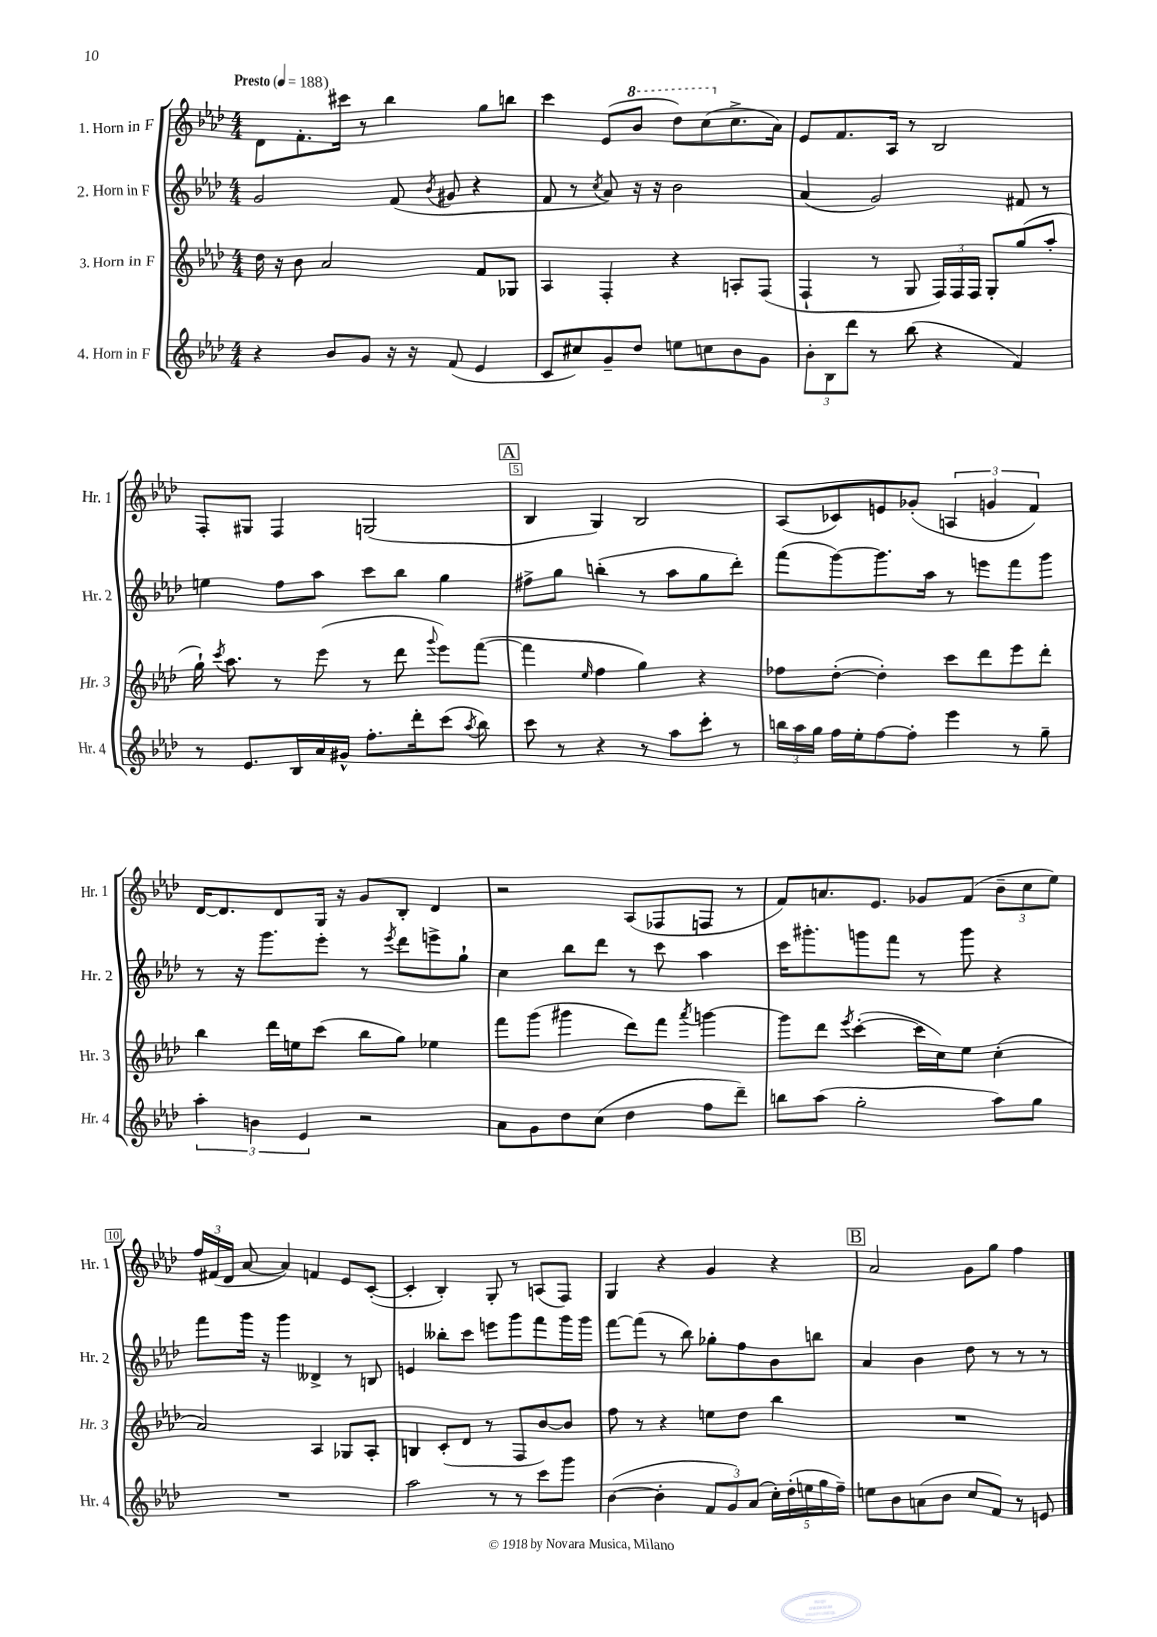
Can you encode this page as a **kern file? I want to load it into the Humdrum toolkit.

**kern	**kern	**kern	**kern
*part4	*part3	*part2	*part1
*staff4	*staff3	*staff2	*staff1
*I"4. Horn in F	*I"3. Horn in F	*I"2. Horn in F	*I"1. Horn in F
*I'Hr. 4	*I'Hr. 3	*I'Hr. 2	*I'Hr. 1
*clefG2	*clefG2	*clefG2	*clefG2
*k[b-e-a-d-]	*k[b-e-a-d-]	*k[b-e-a-d-]	*k[b-e-a-d-]
*M4/4	*M4/4	*M4/4	*M4/4
*MM188	*MM188	*MM188	*MM188
=1	=1	=1	=1
!	!	!	!LO:TX:a:B:t=Presto
4r	16dd-\	2g/	8d-\L
.	16r	.	.
.	8b-\	.	8.f'\
8b-/L	2a-/	.	.
.	.	.	16ccc#X\Jk
8g/J	.	.	8r
16r	.	(8f/	4bb-\
16r	.	.	.
.	.	8qb-/	.
(8f/	.	8g#X/	.
4e-/	8f/L	4r	8gg\L
.	8G-X/J	.	8bbn\J
=2	=2	=2	=2
8c/L	4A-/	8f/	4ccc\
8cc#X/)	.	8r	.
.	.	8qcc/	.
8g~/	4F'/	8a-/)	(8e-/L
*	*	*	*8va
8dd-/J	.	16r	8bb-/J
.	.	16r	.
8een\L	4r	2b-\	8ddd-\L)
8ccn\	.	.	(8ccc\
*	*	*	*X8va
8b-\	8An'/L	.	8.cc^\
8g\J	(8F/J	.	.
.	.	.	16a-\Jk)
=3	=3	=3	=3
12b-'\L	4F`/	(4a-/	8e-/L
12B-\	.	.	.
.	.	.	8.f/
12ddd-\J	.	.	.
8r	8r	2g/)	.
.	.	.	16A-/Jk
(8bb-\	8G/	.	8r
4r	24F/LL)	.	2B-/
.	24F/	.	.
.	24F/JJ	.	.
.	8G'/L	.	.
4f/)	(8gg/	8f#X/	.
.	8aa-'/J	8r	.
!!LO:LB:g=z
=4	=4	=4	=4
8r	16gg`\)	4een\	8F'/L
.	8qccc/	.	.
.	8.aa-\	.	.
8.e-/L	.	.	8G#X/J
.	8r	8ff\L	4F/
16B-/L	.	.	.
16a-/	(8eee-\	8aa-\J	.
16g#X^^/JJ	.	.	.
8.ff'\L	8r	8ccc\L	(2Gn/
.	8ddd-\	8bb-\J	.
16ddd-'\k	.	.	.
.	8qqggg/	.	.
(8ccc\J	8eee-\L)	4gg\	.
8qaa-/	.	.	.
8bb-\)	([8fff\J	.	.
!!LO:REH:place=s1:t=A
=5	=5	=5	=5
8ccc\	4fff\]	8ff#X^\L	4B-/
8r	.	8gg\J	.
.	16qqee-/	.	.
4r	4ff\	(4bbn'\	4G/)
8r	4gg\)	8r	2B-/
8aa-\L	.	8aa-\L	.
8ccc'\J	4r	8gg\	.
8r	.	8ddd-'\J)	.
=6	=6	=6	=6
24bbn\LL	8ff-X\L	(8fff\L	(8A-/L
24aa-\	.	.	.
24gg\JJ	.	.	.
16ff\LL	([8dd-'\J	[8ggg\)	8c-X/)
16ee-'\J	.	.	.
[8ff\	4dd-'\])	8.ggg\]	8en/
8ff'\J]	.	.	(8g-X'/J
.	.	16aa-\Jk	.
4eee-\	8ccc\L	8r	6An/
.	8ddd-\	8eeen\L	.
.	.	.	6gn/
8r	8eee-\	8fff\	.
.	.	.	6f/)
8gg~\	8ddd-'\J	8ggg\J	.
!!LO:LB:g=z
=7	=7	=7	=7
6aa-'\	4bb-\	8r	[16d-/KL
.	.	.	8.d-/]
.	.	16r	.
6bn\	.	.	.
.	.	8.ggg\L	.
.	16ddd-\LL	.	8d-/
.	16een\J	.	.
6e-/	.	.	.
.	(8ccc\J	8eee-'\J	16G/Jk
.	.	.	16r
2r	8bb-\L	8r	8g/L
.	.	8qeee-/	.
.	8gg\J)	8ddd-\L	8B-'/J
.	4ee-X\	8eeen^\	4d-/
.	.	8gg`\J	.
=8	=8	=8	=8
8a-\L	8fff\L	4cc\	2r
8g\	(8ggg\J	.	.
8dd-\	4ggg#X\	8bb-\L	.
(8cc\J	.	8ddd-\J	.
4dd-\	8ddd-\L)	8r	(8A-/L
.	8fff\J	8ccc\	8F-X/
.	8qaaa-/	.	.
8ff\L	[4gggn\	4aa-\	8Fn/J
8ddd-~\J)	.	.	8r
=9	=9	=9	=9
8bbn\L	8ggg\L]	16ccc\KL	8f/L)
.	.	8.ggg#X'\	.
(8aa-\J	8ddd-\J	.	8.an/
.	8qeee-/	.	.
2gg'\	([4ccc'\	8gggn\	.
.	.	.	8.e-/J
.	.	8fff\J	.
.	16ccc\LL]	8r	8g-X/L
.	16cc\J)	.	.
.	8ee-\J	8ggg\	(8f/J
8aa-\L)	(4cc'\	4r	12b-~\L
.	.	.	12cc\
8gg\J	.	.	.
.	.	.	12ee-\J)
!!LO:LB:g=z
=10	=10	=10	=10
1r	2a-/)	8fff\L	24ff/LL
.	.	.	(24f#X/
.	.	.	24d-/JJ
.	.	16ggg\Jk	[8a-/
.	.	16r	.
.	.	4ggg\	4a-/])
.	4A-/	4d--X^/	4fn/
.	8G-X/L	8r	8e-/L
.	8A-'/J	8Bn/	([8c'/J
=11	=11	=11	=11
2aa-\	4Bn/	4en/	4c'/]
.	(8c'/L	8bb--X'\L	4B-'/)
.	8d-/J	8ccc\J	.
8r	8r	8eeen\L	8G'/
8r	8F/L	8ggg\	8r
8ccc\L	[8b-/)	8fff\	(8An/L
8ggg\J	8b-/J]	16ggg\L	8F/J)
.	.	16ggg\JJ	.
=12	=12	=12	=12
([4b-\	8ff\	[8fff\L	4G/
.	8r	(8fff\J]	.
4b-'\]	4r	8r	4r
.	.	8bb-\)	.
12f/L	8een\L	8gg-X'\L	4g/
12g/)	.	.	.
.	8dd-\J	8ff\	.
(12a-/J	.	.	.
20cc'\LL)	4bb-\	8b-\	4r
(20dd-'\	.	.	.
20een\	.	.	.
.	.	8bbn\J	.
20gg\	.	.	.
20ff~\JJ)	.	.	.
!!LO:REH:place=s1:t=B
=13	=13	=13	=13
8een\L	1r	4a-/	2a-/
8b-\	.	.	.
(8an\	.	4b-\	.
8b-\J	.	.	.
8cc/L	.	8dd-\	8g\L
8f/J)	.	8r	8gg\J
8r	.	8r	4ff\
8en/	.	8r	.
==	==	==	==
*-	*-	*-	*-
